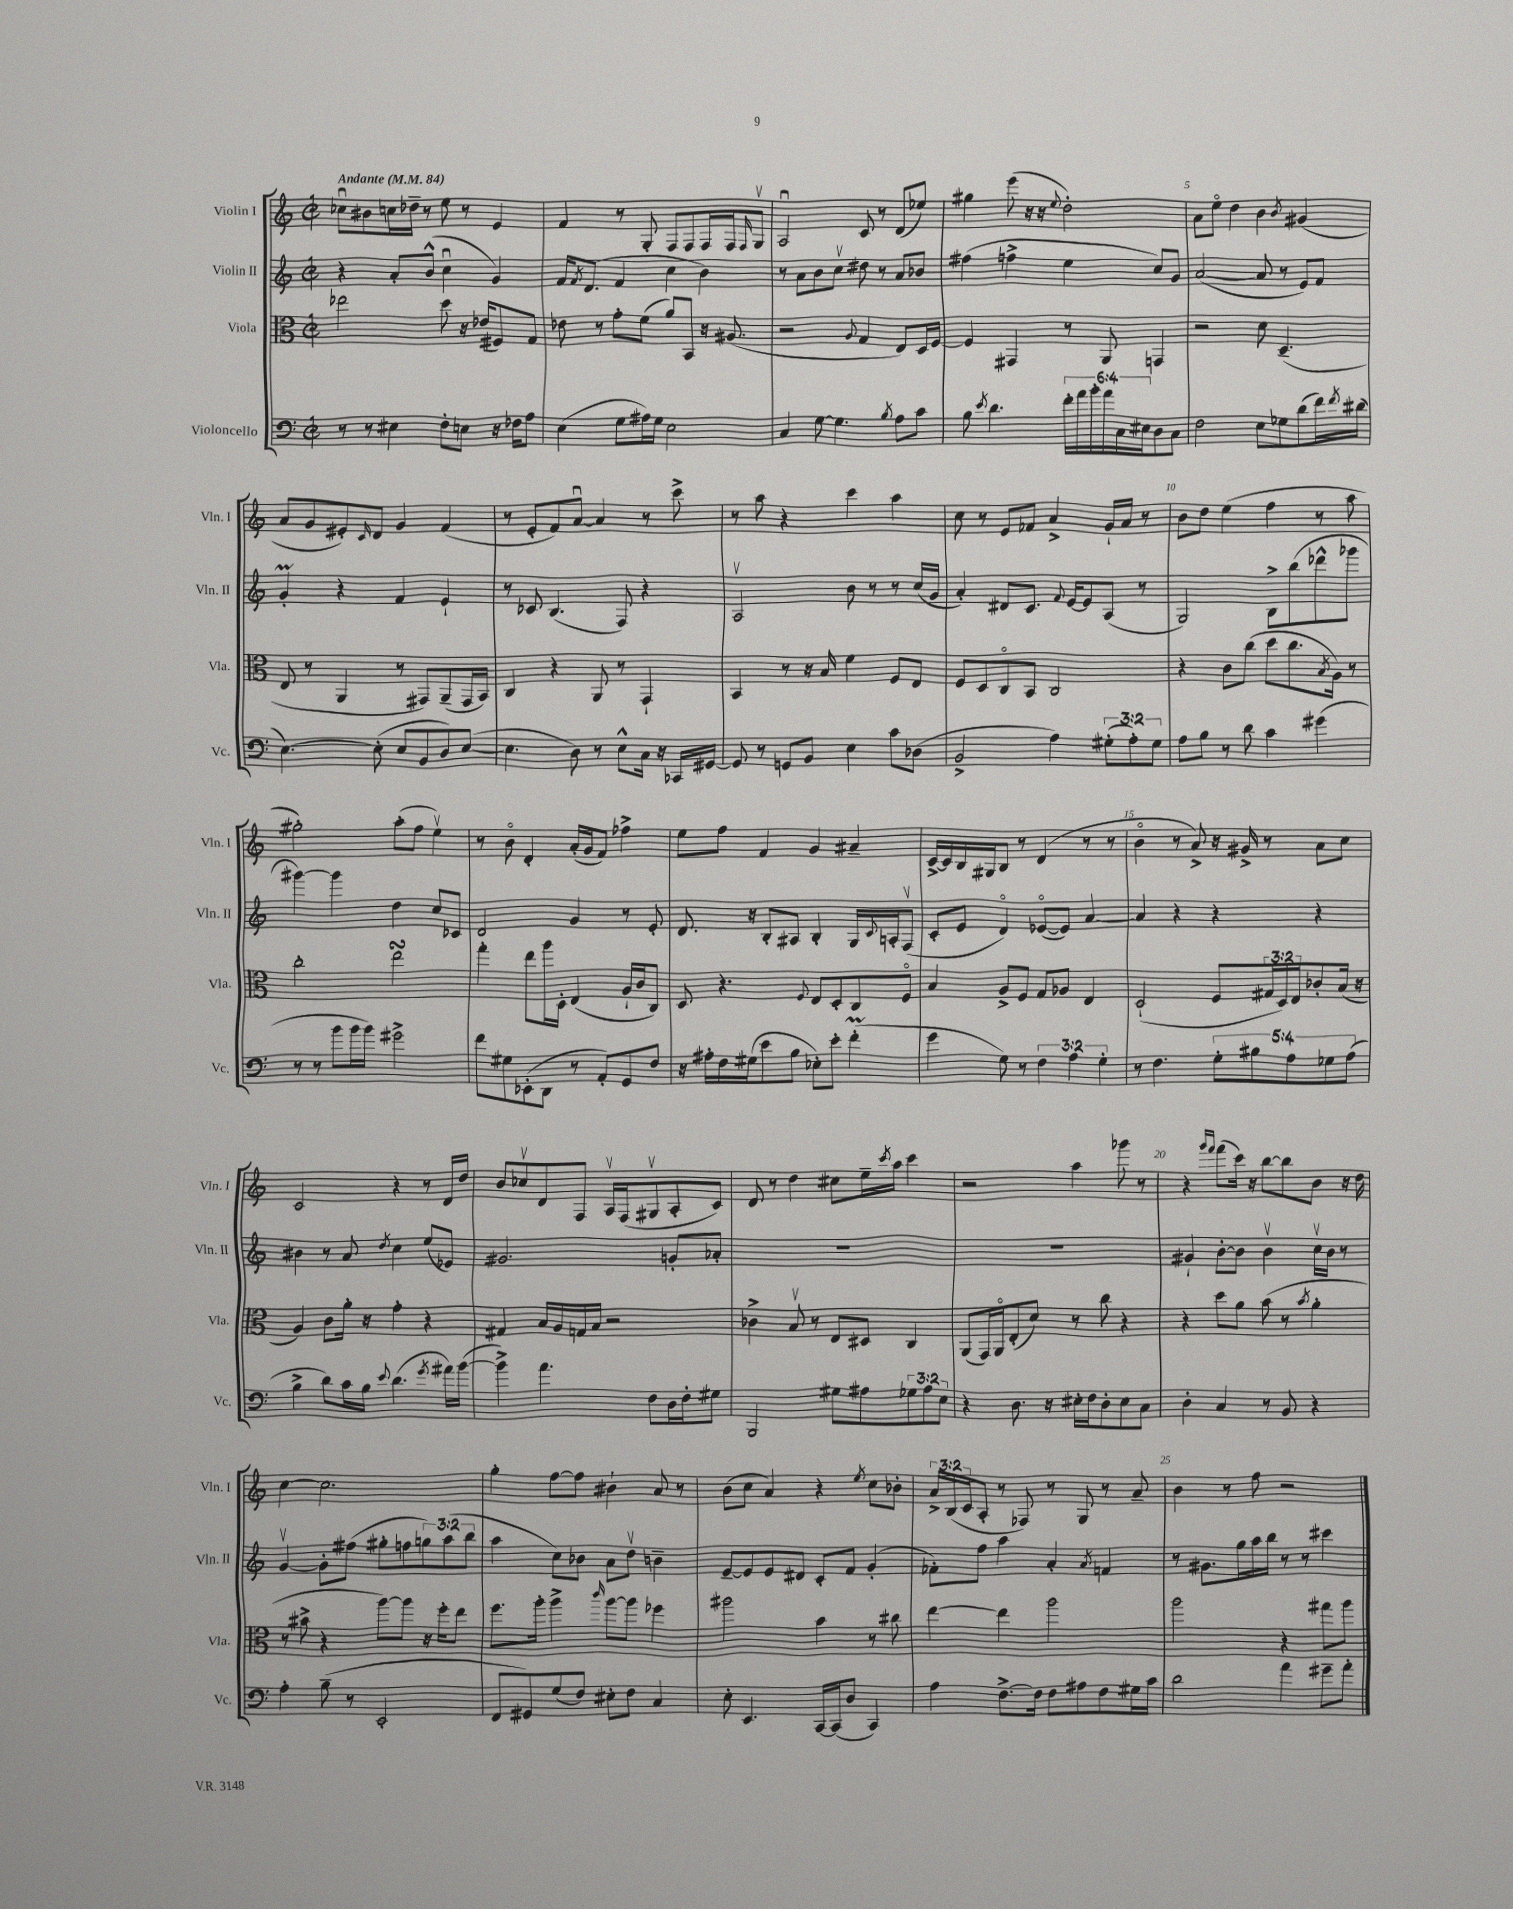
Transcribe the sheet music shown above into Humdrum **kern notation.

**kern	**kern	**kern	**kern
*part4	*part3	*part2	*part1
*staff4	*staff3	*staff2	*staff1
*I"Violoncello	*I"Viola	*I"Violin II	*I"Violin I
*I'Vc.	*I'Vla.	*I'Vln. II	*I'Vln. I
*clefF4	*clefC3	*clefG2	*clefG2
*k[]	*k[]	*k[]	*k[]
*M2/2	*M2/2	*M2/2	*M2/2
*met(c|)	*met(c|)	*met(c|)	*met(c|)
*MM84	*MM84	*MM84	*MM84
=1	=1	=1	=1
!	!	!	!LO:TX:a:B:t=Andante
8r	2ee-X\	4r	8cc-Xu\L
8r	.	.	8b#X\
4E#X\	.	8a'/L	16ccn\L
.	.	.	16dd-X~\JJ
.	.	(8b^^/J	8r
8F'\L	8dd\	4ccu\	8ee\
8En\J	16r	.	8r
.	(16e-X/KL	.	.
16r	8F#X/)	4g/)	4e/
16F-X\KL	.	.	.
8A\J	8G/J	.	.
=2	=2	=2	=2
(4E\	8e-X\	16f/KL	4f/
.	.	8qf/	.
.	.	(8.d/J	.
.	8r	.	.
8G\L	8g'\L	4f/	8r
16A#X\L)	(8f\J	.	8G'/
16G\JJ	.	.	.
2E\	8a/L)	4cc\	8F/L
.	8BB/J	.	8F/
.	16r	4b\)	16F/L
.	(8.A#X/	.	16F/J
.	.	.	16qqF/
.	.	.	8Gv/J
=3	=3	=3	=3
4C/	2r	8r	2Au/
.	.	8a\L	.
[8G\	.	8b\	.
4.G\]	.	8ccv\J	.
.	8qqA/	.	.
.	4G/	8dd#X\	8c/
.	.	8r	8r
8qB/	.	.	.
8A\L	8E/L)	8a/L	(8d/L
8c\J	16D/L	8b-X/J	8ee-X/J)
.	[16F/JJ	.	.
=4	=4	=4	=4
8B\	4F/]	(4ff#X\	4gg#X\
8qe/	.	.	.
4.d\	.	.	.
.	4GG#X/	4ffn^\	(8eee\
.	.	.	16r
.	.	.	16r
.	.	.	8qqee/
24f'\LL	8r	4ee\	2dd'\)
24a\	.	.	.
24b'\	.	.	.
24a\	8AA/	.	.
24C\	.	.	.
24E#X\J	.	.	.
8D\	4GGn/	8cc/L)	.
8C\J	.	8g/J	.
=5	=5	=5	=5
2F\	2r	([2a/	8a\L
.	.	.	8ee\J
.	.	.	4dd\
8E\L	8d\	8a/]	4b\
8G-X\	(4.D~/	8r	.
.	.	.	8qb/
(8d\	.	8e/L)	(4g#X/
16f\L)	.	8f/J	.
8qf/	.	.	.
(16d#X\JJ	.	.	.
!!LO:LB:g=z
=6	=6	=6	=6
[4.E\)	8E/	4gM'/	8a/L
.	8r	.	8g/
.	4AA/	4r	8e#X'/)
.	.	.	16qqc/
(8E'\]	.	.	8d/J
8E/L	8r	4f/	4g/
8BB/	8GG#X/L)	.	.
8D/)	(8AA~/	4e`/	(4f/
([8E/J	16GG#/L	.	.
.	16BB/JJ)	.	.
=7	=7	=7	=7
4.E\]	4C/	8r	8r
.	.	8c-X/	8e'/L
.	4r	(4.B/	8f/)
8D\)	.	.	[8au/J
8r	8AA/	.	4a/]
8E^^\L	8r	8F/)	.
16C\Jk	4GG`/	4r	8r
16r	.	.	.
16CC-X/LL	.	.	8ccc^\
[16GG#X/JJ	.	.	.
=8	=8	=8	=8
8GG#/]	4BB/	2Av/	8r
8r	.	.	8aa\
8GGn/L	8r	.	4r
8BB/J	16r	.	.
.	16B/	.	.
4E\	4f\	8b\	4ccc\
.	.	8r	.
8c\L	8F/L	8r	4aa\
(8D-X\J	8E/J	(16cc/LL	.
.	.	16g/JJ	.
=9	=9	=9	=9
2BB^/	8F/L	4a'/)	8cc\
.	8D/	.	8r
.	8C/	8d#X/L	8e/L
.	8BB/J	8.c/J	8f-X/J
4A\)	2C/	.	4a^/
.	.	8qqf/	.
.	.	[16e/KL	.
.	.	8e/]	.
(12G#X'\L	.	(8A/J	16g`/LL
.	.	.	16a/JJ
12A'\)	.	.	.
.	.	8r	8r
12G#\J	.	.	.
=10	=10	=10	=10
8A\L	4r	2G/)	8b\L
8B\J	.	.	8dd\J
8r	8c\L	.	(4ee\
8d\	(8cc\J	.	.
4c\	8dd\L	8B^\L	4ff\
.	8.cc\	(8bb\	.
(4g#X\	.	8ddd-X^^\	8r
.	8qB/	.	.
.	16A\Jk)	.	.
.	8r	8ggg-X\J	8aa\
!!LO:LB:g=z
=11	=11	=11	=11
8r	2cc'\	[4ggg#X\)	2gg#X'\)
8r	.	.	.
8b\L	.	4ggg#\]	.
16b\L	.	.	.
16b\JJ)	.	.	.
2g#X^\	2eesSsS\	4dd\	(8aa'\L
.	.	.	8ff\J
.	.	8cc/L	4eev\)
.	.	8c-X/J	.
=12	=12	=12	=12
8f\L	4gg'\	2d/	8r
8G#X\	.	.	8b\
(8EE-X'\	8ee\L	.	4d'/
8DD\J	16aa\L	.	.
.	16D'\JJ	.	.
8r	(4E/	4g/	(16a'/LL
.	.	.	16g/J
8AA'/L)	.	.	8f/J)
8GG/	16A`/LL	8r	4ff-X^\
.	16c/J	.	.
8F/J	8C/J)	8e'/	.
=13	=13	=13	=13
16r	8D/	8.d/	8ee\L
16A#X'\LL	.	.	.
16F\	4.r	.	8ff\J
(16G#X\J	.	16r	.
8e\	.	8B'/L	4f/
8B\J	.	8A#X/J	.
.	8qqF/	.	.
8E-X'\L)	8E/L	4B'/	4g/
8e'\J	8D'/	.	.
(4fM'\	8C/	16G/LL	4a#X~/
.	.	8qqc/	.
.	.	16An'/J	.
.	8F/J	(8Fv/J	.
=14	=14	=14	=14
4g\	4B/	8c'/L	[16c^/LL
.	.	.	16c/]
.	.	8e/J	16B/
.	.	.	16G#X/J
8G\)	8A^/L	4d/)	8B/J
8r	8F/J	.	8r
6F\	8G/L	([8e-X/L	(4d/
.	8A-X/J	8e-/J])	.
6A\	.	.	.
.	4E/	[4a/	8r
6G'\	.	.	.
.	.	.	8r
=15	=15	=15	=15
8r	(2D`/	4a/]	4b\
4.F\	.	.	.
.	.	4r	8r
.	.	.	8a^/)
10G'\L	8F/L	4r	16r
.	.	.	16g#X^/
10B#X\	.	.	.
.	24G#X/L	.	8r
.	24D/)	.	.
10A\	.	.	.
.	24E/J	.	.
.	8c-X'/	4r	8a\L
10G-X\	.	.	.
.	(16B/Jk	.	8cc\J
(10A\J	.	.	.
.	16r	.	.
!!LO:LB:g=z
=16	=16	=16	=16
4B^\	4A/)	4b#X\	2c/
8d\L)	8c\L	8r	.
16c\L	16a'\Jk	8a/	.
16B\JJ	16r	.	.
8qqe/	.	8qdd/	.
(4.d\	4g'\	4cc\	4r
.	4r	(8ee/L	8r
8qg/	.	.	.
16a#X\LL)	.	8e-X/J)	16d/LL
([16b\JJ	.	.	16dd/JJ
=17	=17	=17	=17
4b^\])	4G#X/	2.g#X/	8b/L
.	.	.	8cc-Xv/
4.a\	16B/LL	.	8d/
.	16A/	.	.
.	16Gn/	.	8F/J
.	16B/JJ	.	.
.	2r	.	16Av/LL
.	.	.	(16F/J
8F\L	.	.	8G#Xv/
16D\L	.	8gn'/L	8A'/
16F'\J	.	.	.
8G#X\J	.	8a-X'/J	8c/J)
=18	=18	=18	=18
2BBB/	4c-X^\	1r	8d/
.	.	.	8r
.	8Bv/	.	4dd\
.	8r	.	.
8G#X\L	8E/L	.	8cc#X\L
8A#X\	8D#X/J	.	16ee~\L
.	.	.	8qccc/
.	.	.	16aa\JJ
12G-X\	4C/	.	4ccc\
12A#\	.	.	.
12E\J	.	.	.
=19	=19	=19	=19
4r	(8AA/L	1r	2r
.	16GG/L)	.	.
.	16AA/J	.	.
8.D\	(8E'/	.	.
.	8d/J)	.	.
16r	.	.	.
16E#X'\LL	8r	.	4aa\
16F\J	.	.	.
8D'\	8cc\	.	.
8E#\	4r	.	8ggg-X\
8C\J	.	.	8r
=20	=20	=20	=20
4D'\	4r	4g#X`/	4r
.	.	.	16qqggg/LL
.	.	.	16qqfff/JJ
4C/	8dd\L	[8b'\L	(8fff\L
.	8a\J	8b\J]	16ccc\Jk)
.	.	.	16r
8r	(8b\	4bv\	[8bb\L
8BB/	8r	.	8bb\]
.	8qb/	.	.
4r	4a'\	16ccv\LL	8b\J
.	.	16b\JJ	.
.	.	8r	16r
.	.	.	16dd\
!!LO:LB:g=z
=21	=21	=21	=21
4A'\	8r	[4gv/	[4cc\
.	8b#X^\	.	.
(8B~\	4r	8g'\L]	2.cc\]
8r	.	(8ff#X\J	.
2EE'/	[8aa\L)	8gg#X'\L	.
.	8aa\J]	8ffn\	.
.	16r	12ggn\)	.
.	16ff'\KL	.	.
.	.	(12aa\	.
.	8ee\J	.	.
.	.	12bb\J	.
=22	=22	=22	=22
8FF/L	8.ff\L	4aa\	4gg'\
8GG#X/)	.	.	.
.	16aa'\Jk	.	.
(8G/	4aa^\	8cc\L)	[8ff\L
8F/J)	.	8b-X\J	8ff\J]
.	16qqccc/	.	.
8E#X'\L	[8aa\L	8a\L	4b#X`\
8F\J	8aa\J]	8ddv\J	.
4C/	4ff-X\	4bn~\	8a/
.	.	.	8r
=23	=23	=23	=23
8E'\	2aa#X\	[8e~/L	(8b\L
4.EE/	.	8e/]	8cc\J
.	.	8e/	4a/)
.	.	8d#X/J	.
[16CC/LL	4b\	8c'/L	4r
(16CC/J]	.	.	.
8D/J	.	8f/J	.
.	.	.	8qee/
4CC/)	8r	(4g'/	8cc\L
.	8cc#X\	.	8b-X'\J
=24	=24	=24	=24
4A\	[4ee\	8f-X'\L)	24a^/LL
.	.	.	(24B/
.	.	.	24c/J
.	.	8ff\J	8A'/J
[8.F^\L	4ee\]	4aa\	8r
.	.	.	8F-X/)
16F\Jk]	.	.	.
8F\L	2aa\	4a'/	8r
8A#X\	.	.	8G/
.	.	8qa/	.
8F\	.	4fn/	8r
16G#X\L	.	.	8a~/
16c\JJ	.	.	.
=25	=25	=25	=25
2d\	2aa\	8r	4b\
.	.	8.g#X\L	.
.	.	.	8r
.	.	16gg\L	.
.	.	16aa\	8ff\
.	.	16bb\JJ	.
4a\	4r	8r	2r
.	.	8r	.
8g#X~\L	8gg#X\L	4ccc#X\	.
8a'\J	8aa\J	.	.
==	==	==	==
*-	*-	*-	*-
